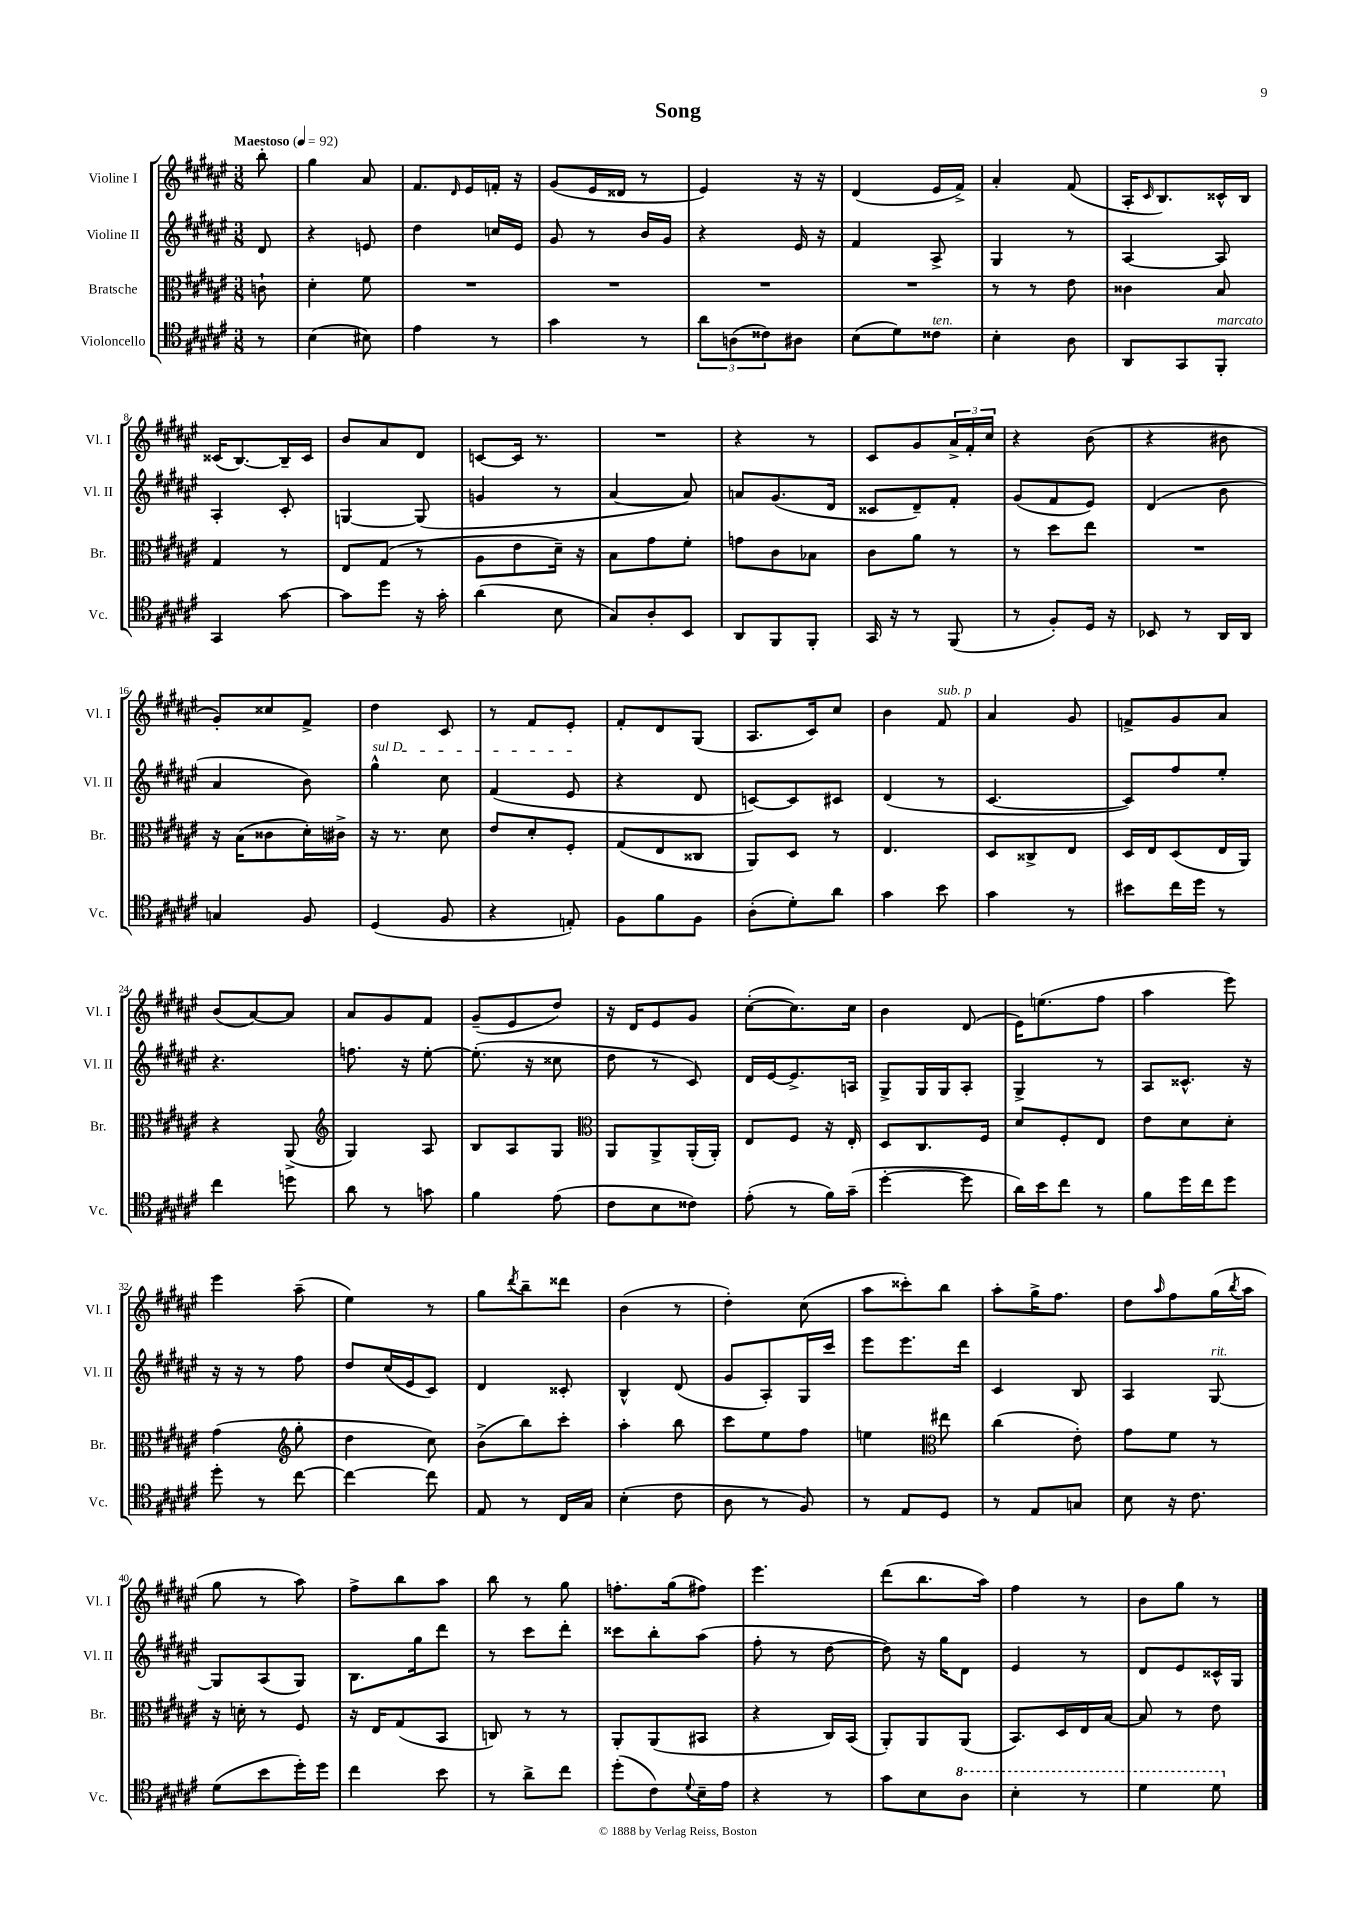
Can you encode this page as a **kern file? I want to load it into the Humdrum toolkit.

**kern	**kern	**kern	**kern
*staff4	*staff3	*staff2	*staff1
*clefC4	*clefC3	*clefG2	*clefG2
*k[f#c#g#d#a#e#]	*k[f#c#g#d#a#e#]	*k[f#c#g#d#a#e#]	*k[f#c#g#d#a#e#]
*M3/8	*M3/8	*M3/8	*M3/8
*MM92	*MM92	*MM92	*MM92
8r	8c`	8d#	8bb'
=	=	=	=
(4B	4d#'	4r	4gg#
8B#)	8f#	8e	8a#
=	=	=	=
4e#	4.r	4dd#	8.f#
.	.	.	16qqd#
.	.	.	16e#
8r	.	16cc	16f'
.	.	16e#	16r
=	=	=	=
4g#	4.r	8g#	(8g#
.	.	8r	16e#
.	.	.	16d##
8r	.	16b	8r
.	.	16g#	.
=	=	=	=
12a#	4.r	4r	4e#)
(12A	.	.	.
12c##)	.	.	.
8A#	.	16e#	16r
.	.	16r	16r
=	=	=	=
(8B	4.r	4f#	(4d#
8d#)	.	.	.
8c##	.	8A#^	16e#
.	.	.	16f#^)
=	=	=	=
4B'	8r	4G#	4a#'
.	8r	.	.
8A#	8e#	8r	(8f#
=	=	=	=
8AA#	4c##	[4A#	16A#'
.	.	.	16qqc#
.	.	.	8.B)
8GG#	.	.	.
8FF#'	8B	8A#]	16c##^^
.	.	.	16B
=	=	=	=
4GG#	4G#	4A#'	(16c##
.	.	.	[8.B)
[8g#	8r	8c#'	16B~]
.	.	.	16c##
=	=	=	=
8g#]	8E#	[4G	8b
8dd#	(8G#	.	8a#
16r	8r	(8G]	8d#
16g#'	.	.	.
=	=	=	=
(4a#	8A#	4g	[8c
.	8e#	.	16c]
.	.	.	8.r
8B	16d#~)	8r	.
.	16r	.	.
=	=	=	=
8G#)	8B	[4a#	4.r
8A#'	8g#	.	.
8BB	8f#'	8a#])	.
=	=	=	=
8AA#	8g	8a	4r
8FF#	8c#	(8.g#	.
8FF#'	8B-	.	8r
.	.	16d#	.
=	=	=	=
16GG#	8c#	8c##	8c#
16r	.	.	.
8r	8a#	8d#~)	8g#
(8FF#	8r	8f#'	24a#^
.	.	.	24f#'
.	.	.	24cc#
=	=	=	=
8r	8r	(8g#	4r
8F#')	8dd#	8f#	.
16D#	8ee#	8e#)	(8b
16r	.	.	.
=	=	=	=
8BB-	4.r	(4d#	4r
8r	.	.	.
16AA#	.	8b	8b#
16AA#	.	.	.
=	=	=	=
4G	16r	4a#	8g#')
.	(16B	.	.
.	8c##	.	8cc##
8F#	16d#')	8b)	8f#^
.	16c#^	.	.
=	=	=	=
(4D#	16r	4gg#^^	4dd#
.	8.r	.	.
8F#	8d#	8cc#	8c#
=	=	=	=
4r	8e#	(4f#	8r
.	8d#'	.	8f#
8E')	8F#'	8e#	8e#'
=	=	=	=
8F#	(8G#	4r	8f#'
8f#	8E#	.	8d#
8F#	8C##	8d#	(8G#
=	=	=	=
(8A#'	8AA#)	[8c)	8.A#
8d#')	8D#	8c]	.
.	.	.	16c#)
8a#	8r	8c#	8cc#
=	=	=	=
4g#	4.E#	(4d#	4b
8b	.	8r	8f#
=	=	=	=
4g#	8D#	[4.c#	4a#
.	8C##^	.	.
8r	8E#	.	8g#
=	=	=	=
8b#	16D#	8c#])	8f^
.	16E#	.	.
16cc#	(8D#	8ff#	8g#
16dd#	.	.	.
8r	16E#	8ee#'	8a#
.	16AA#)	.	.
=	=	=	=
4cc#	4r	4.r	(8b
.	.	.	[8a#)
8dd	(8AA#^	.	8a#]
=	=	=	=
*	*clefG2	*	*
8a#	4G#)	8.ff	8a#
8r	.	.	8g#
.	.	16r	.
8g	8A#	[8ee#'	8f#
=	=	=	=
4f#	8B	(8.ee#']	(8g#~
.	8A#	.	8e#
.	.	16r	.
(8e#	8G#	8cc##	8dd#)
=	=	=	=
*	*clefC3	*	*
8c#	8AA#	8dd#	16r
.	.	.	16d#
8B	8AA#^	8r	8e#
8c##)	(16AA#'	8c#)	8g#
.	16AA#')	.	.
=	=	=	=
(8e#'	8E#	16d#	([8cc#'
.	.	[16e#	.
8r	8F#	8.e#^]	8.cc#])
16f#)	16r	.	.
(16g#~	16E#'	16A	16cc#
=	=	=	=
[4dd#'	8D#	8G#^	4b
.	8.C#	16G#	.
.	.	16G#	.
8dd#]	.	8A#'	(8d#
.	16F#	.	.
=	=	=	=
16a#)	8d#	4G#^	16e#)
16b	.	.	(8.ee
8cc#	8F#'	.	.
8r	8E#	8r	8ff#
=	=	=	=
8f#	8e#	8A#	4aa#
16dd#	8d#	8.c##^^	.
16cc#	.	.	.
8dd#	8d#'	.	8eee#)
.	.	16r	.
=	=	=	=
8dd#'	(4g#	16r	4eee#
.	.	16r	.
8r	.	8r	.
*	*clefG2	*	*
[8cc#	8gg#'	8ff#	(8aa#~
=	=	=	=
4cc#_	4dd#	8dd#	4ee#)
.	.	(16cc#	.
.	.	16e#	.
8cc#]	8cc#)	8c#)	8r
=	=	=	=
8E#	(8b^	4d#	8gg#
.	.	.	8qddd#
8r	8bb)	.	8bb~
16C#	8ccc#'	8c##'	8ddd##
16G#	.	.	.
=	=	=	=
(4B'	4aa#'	4B^^	(4b
8c#	8bb	(8d#	8r
=	=	=	=
8A#	8ccc#	8g#	4dd#')
8r	8ee#	8A#')	.
8F#)	8ff#	16G#	(8cc#
.	.	16ccc#	.
=	=	=	=
8r	4ee	8eee#	8aa#
8E#	.	8.eee#	8ccc##')
*	*clefC3	*	*
8D#	8ee#	.	8bb
.	.	16ddd#	.
=	=	=	=
8r	(4cc#	4c#	8aa#'
8E#	.	.	16gg#^
.	.	.	8.ff#
8G	8e#')	8B	.
=	=	=	=
8B	8g#	4A#	8dd#
.	.	.	16qqaa#
16r	8f#	.	8ff#
8.c#	.	.	.
.	8r	[8G#	(16gg#
.	.	.	8qbb
.	.	.	16aa#
=	=	=	=
(8d#	16r	8G#]	8gg#
.	16d'	.	.
8b	8r	(8A#	8r
16dd#')	8F#	8G#)	8aa#)
16dd#	.	.	.
=	=	=	=
4cc#	16r	8.B	8ff#^
.	16E#	.	.
.	(8G#	.	8bb
.	.	16gg#	.
8b	8BB	8ddd#	8aa#
=	=	=	=
8r	8C)	8r	8bb
8a#^	8r	8ccc#	8r
8cc#	8r	8ddd#'	8gg#
=	=	=	=
(8dd#'	8AA#'	8ccc##	8.ff'
8c#)	(8AA#	8bb'	.
.	.	.	(16gg#
8qqd#	.	.	.
16B~	8BB#	(8aa#	8ff#)
16e#	.	.	.
=	=	=	=
4r	4r	8ff#'	4.eee#
.	.	8r	.
8r	16C#)	[8dd#	.
.	(16BB	.	.
=	=	=	=
8g#	8AA#')	8dd#])	(8ddd#
8B	8AA#	16r	8.bb
.	.	16gg#	.
8a#	(8AA#	8d#	.
.	.	.	16aa#)
=	=	=	=
4b'	8.BB)	4e#	4ff#
.	16D#	.	.
8r	16E#	8r	8r
.	[16B	.	.
=	=	=	=
4dd#	8B]	8d#	8b
.	8r	8e#	8gg#
8dd#	8e#	16c##^^	8r
.	.	16G#	.
==	==	==	==
*-	*-	*-	*-
